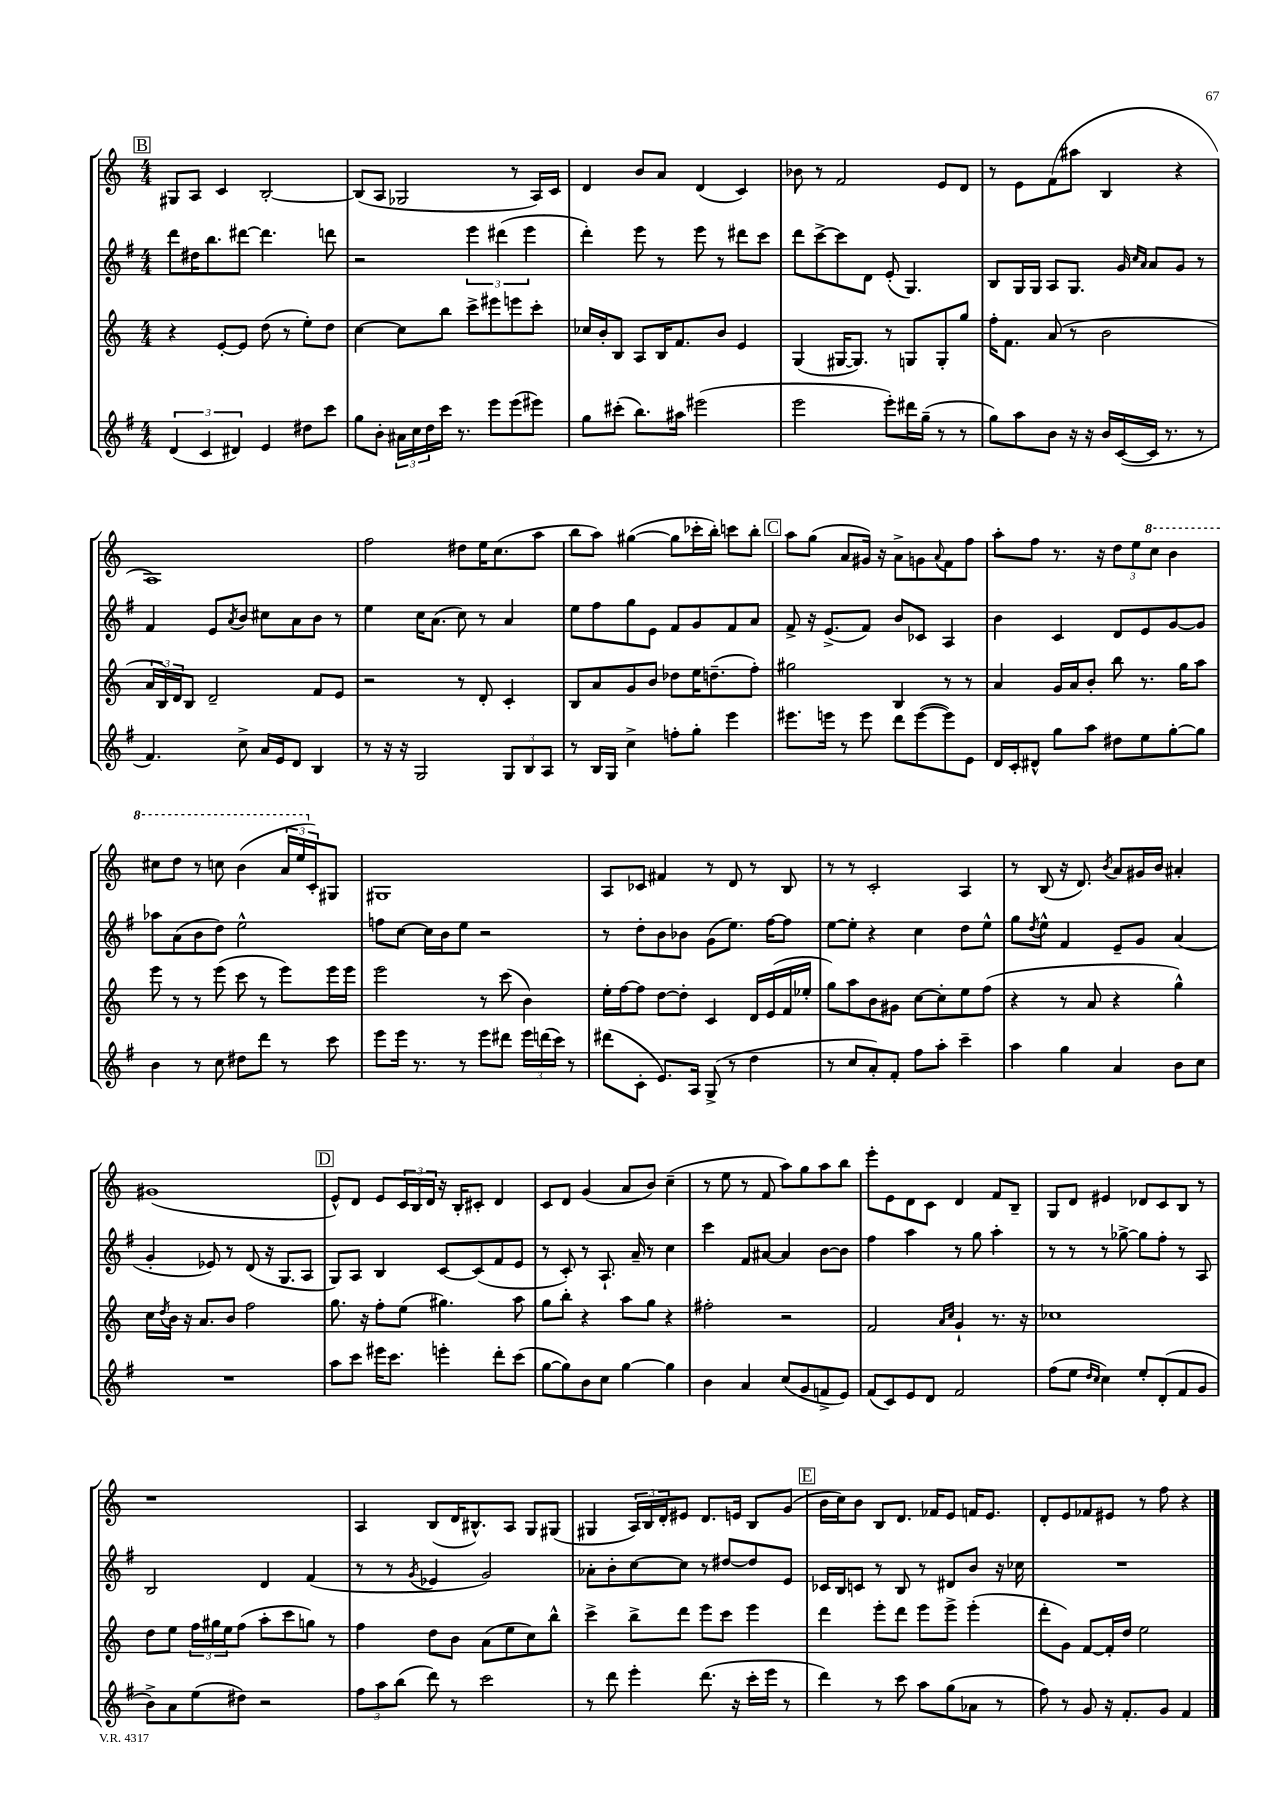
<<
\new StaffGroup <<
\new Staff = "s0" {
    \clef treble \key c \major \numericTimeSignature \time 4/4
    \mark \markup { \box "B" } gis8 a8 c'4 b2~-. |
    b8( a8 ges2 r8 a16) c'16 |
    d'4 b'8 a'8 d'4( c'4) |
    bes'8 r8 f'2 e'8 d'8 |
    r8 e'8 f'8( ais''8 b4 r4 |
    a1) |
    f''2 dis''8 e''16 c''8.( a''8 |
    b''8 a''8) gis''4~( gis''8 ces'''16-. b''16-.) c'''8 b''8-. |
    \mark \markup { \box "C" } a''8 g''8( a'8 gis'16) r16 a'8-> g'8 \appoggiatura { a'8 } f'8 f''8 |
    a''8-. f''8 r8. r16 \tuplet 3/2 { d''8 e''8 \ottava #1 c'''8 } b''4 |
    cis'''8 d'''8 r8 c'''8 b''4( \tuplet 3/2 { a''16 e'''16 \ottava #0 c'16-.) } gis8 |
    gis1 |
    a8 ces'8 fis'4 r8 d'8 r8 b8 |
    r8 r8 c'2-. a4 |
    r8 b8( r16 d'8.) \acciaccatura { b'8 } a'8 gis'16 b'16 ais'4-. |
    gis'1( |
    \mark \markup { \box "D" } e'8-^) d'8 e'8 \tuplet 3/2 { c'16 b16 d'16 } r16 b16-. cis'8-. d'4 |
    c'8 d'8 g'4( a'8 b'8) c''4--( |
    r8 e''8 r8 f'8 a''8) g''8 a''8 b''8 |
    e'''8-. e'8 d'8 c'8 d'4 f'8 b8-- |
    g8 d'8 eis'4 des'8 c'8 b8 r8 |
    r1 |
    a4 b8( d'16 bis8.-^) a8 g8 gis8( |
    gis4 \tuplet 3/2 { a16) b16 d'16-. } eis'8 d'8. e'16 b8 g'8( |
    \mark \markup { \box "E" } b'16 c''16) b'8 b8 d'8. fes'16 e'8 f'16 e'8. |
    d'8-. e'8 fes'8 eis'8 r8 f''8 r4 \bar "|." |
}
\new Staff = "s1" {
    \clef treble \key g \major \numericTimeSignature \time 4/4
    \mark \markup { \box "B" } d'''8 dis''16 b''8. dis'''8~ dis'''4. d'''8 |
    r2 \tuplet 3/2 { e'''4 dis'''4( e'''4 } |
    d'''4-.) e'''8 r8 e'''8 r8 dis'''8 c'''8 |
    d'''8 c'''8~-> c'''8 d'8 e'8-.( g4.) |
    b8 g16 g16 a8 g8. g'16 \grace { c''16 a'16 } a'8 g'8 r8 |
    fis'4 e'8 \acciaccatura { a'8 } b'8 cis''8 a'8 b'8 r8 |
    e''4 c''16 a'8.( c''8) r8 a'4 |
    e''8 fis''8 g''8 e'8 fis'8 g'8 fis'8 a'8 |
    \mark \markup { \box "C" } fis'8-> r16 e'8.->( fis'8) b'8 ces'8 a4 |
    b'4 c'4 d'8 e'8 g'8~ g'8 |
    aes''8 a'8( b'8 d''8) e''2-^ |
    f''8 c''8~ c''16 b'16 e''8 r2 |
    r8 d''8-. b'8 bes'8 g'8( e''8.) fis''16~ fis''8 |
    e''8~ e''8-. r4 c''4 d''8 e''8-^ |
    g''8 \acciaccatura { d''8 } e''8-^ fis'4 e'8-- g'8 a'4( |
    g'4-. ees'8) r8 d'8( r16 g8. a8 |
    \mark \markup { \box "D" } g8) a8 b4 c'8~ c'8( fis'8 e'8 |
    r8 c'8-.) r8 a8.-! a'16-- r8 c''4 |
    c'''4 fis'8 ais'8~ ais'4 b'8~ b'8 |
    fis''4 a''4 r8 g''8 a''4-. |
    r8 r8 r8 ges''8~-> ges''8 fis''8-. r8 a8 |
    b2 d'4 fis'4( |
    r8 r8 \acciaccatura { g'8 } ees'4 g'2) |
    aes'8-. b'8-. c''8~ c''8 r8 dis''8~ dis''8 e'8 |
    \mark \markup { \box "E" } ces'16 b16 c'8 r8 b8 r8 dis'8 b'8 r16 ces''16 |
    R1 \bar "|." |
}
\new Staff = "s2" {
    \clef treble \key c \major \numericTimeSignature \time 4/4
    \mark \markup { \box "B" } r4 e'8~-. e'8 d''8( r8 e''8-.) d''8 |
    c''4~ c''8 b''8 c'''8-> eis'''8 e'''8 c'''8-. |
    ces''16 b'16-. b8 a8 b16 f'8. b'8 e'4 |
    g4( gis16~ gis8.) r8 g8 g8-. g''8 |
    f''16-. f'8. a'8( r8 b'2 |
    \tuplet 3/2 { a'16 b16) d'16 } b8 d'2-- f'8 e'8 |
    r2 r8 d'8-. c'4-. |
    b8 a'8 g'8 b'8 des''8 e''16 d''8.--( f''8-.) |
    \mark \markup { \box "C" } gis''2 b4 r8 r8 |
    a'4 g'16 a'16 b'8-. b''8 r8. g''16 a''8 |
    e'''8 r8 r8 e'''8( c'''8 r8 e'''8) e'''16 e'''16 |
    e'''2 r8 c'''8( b'4) |
    e''16-. f''16~ f''8 d''8~ d''8-. c'4 d'16 e'16( f'16 ees''16-. |
    g''8) a''8 b'8 gis'8 c''8~ c''8-. e''8 f''8( |
    r4 r8 a'8 r4 g''4-^) |
    c''16 \acciaccatura { d''8 } b'16 r16 a'8. b'8 f''2 |
    \mark \markup { \box "D" } g''8. r16 f''8-. e''8( gis''4.) a''8 |
    g''8 b''8-. r4 a''8 g''8 r4 |
    fis''2-. r2 |
    f'2 \grace { a'16 c''16 } g'4-! r8. r16 |
    ces''1 |
    d''8 e''8 \tuplet 3/2 { f''16 gis''16 e''16 } f''8( a''8-. c'''8 g''8) r8 |
    f''4 d''8 b'8 a'8( e''8 c''8) b''8-^ |
    c'''4-> b''8-> d'''8 e'''8 c'''8 e'''4 |
    \mark \markup { \box "E" } d'''4 e'''8-. d'''8 e'''8 e'''8-> e'''4-.( |
    d'''8-. g'8) f'8~ f'16-. d''16 e''2 \bar "|." |
}
\new Staff = "s3" {
    \clef treble \key g \major \numericTimeSignature \time 4/4
    \mark \markup { \box "B" } \tuplet 3/2 { d'4( c'4 dis'4) } e'4 dis''8 c'''8 |
    g''8 b'8-. \tuplet 3/2 { ais'16 c''16 d''16 } c'''16 r8. e'''8 e'''8( eis'''8) |
    g''8 cis'''8-.( b''8.) ais''16 eis'''2( |
    e'''2 e'''8-.) dis'''16 g''16--( r8 r8 |
    g''8) a''8 b'8 r16 r16 b'16 c'16~( c'16 r8. r8 |
    fis'4.) c''8-> a'16 e'16 d'8 b4 |
    r8 r16 r16 g2 \tuplet 3/2 { g8 b8 a8 } |
    r8 b16 g16 c''4-> f''8-. g''8-. e'''4 |
    \mark \markup { \box "C" } eis'''8. e'''16 r8 e'''8 d'''8 e'''8~( e'''8) e'8 |
    d'16 c'16-. dis'8-^ g''8 a''8 dis''8 e''8 g''8~-. g''8 |
    b'4 r8 c''8 dis''8 d'''8 r8 c'''8 |
    e'''8 e'''16 r8. r8 e'''8 dis'''8 \tuplet 3/2 { e'''16 d'''16( c'''16) } r8 |
    dis'''8( c'8-. e'8.) a16 g8->( r8 d''4 |
    r8 c''8 a'8-.) fis'8-. fis''8 a''8-. c'''4-- |
    a''4 g''4 a'4 b'8 c''8 |
    R1 |
    \mark \markup { \box "D" } a''8 c'''8 eis'''16 c'''8. e'''4-. d'''8-. c'''8( |
    g''8~ g''8) b'8 c''8 g''4~ g''4 |
    b'4 a'4 c''8( g'8 f'8-> e'8) |
    fis'8( c'8) e'8 d'8 fis'2 |
    fis''8( e''8 \grace { d''16 c''16 } c''4) e''8-. d'8-.( fis'8 g'8 |
    b'8->) a'8 e''8( dis''8) r2 |
    \tuplet 3/2 { fis''8 a''8 b''8( } d'''8) r8 c'''2 |
    r8 d'''8 e'''4-. d'''8.( r16 c'''16-. e'''16 r8 |
    \mark \markup { \box "E" } d'''4) r8 c'''8 a''8 g''8( aes'8 r8 |
    fis''8) r8 g'8 r16 fis'8.-. g'8 fis'4 \bar "|." |
}
>>
>>
\layout { \context { \Score \remove "Bar_number_engraver" } }
